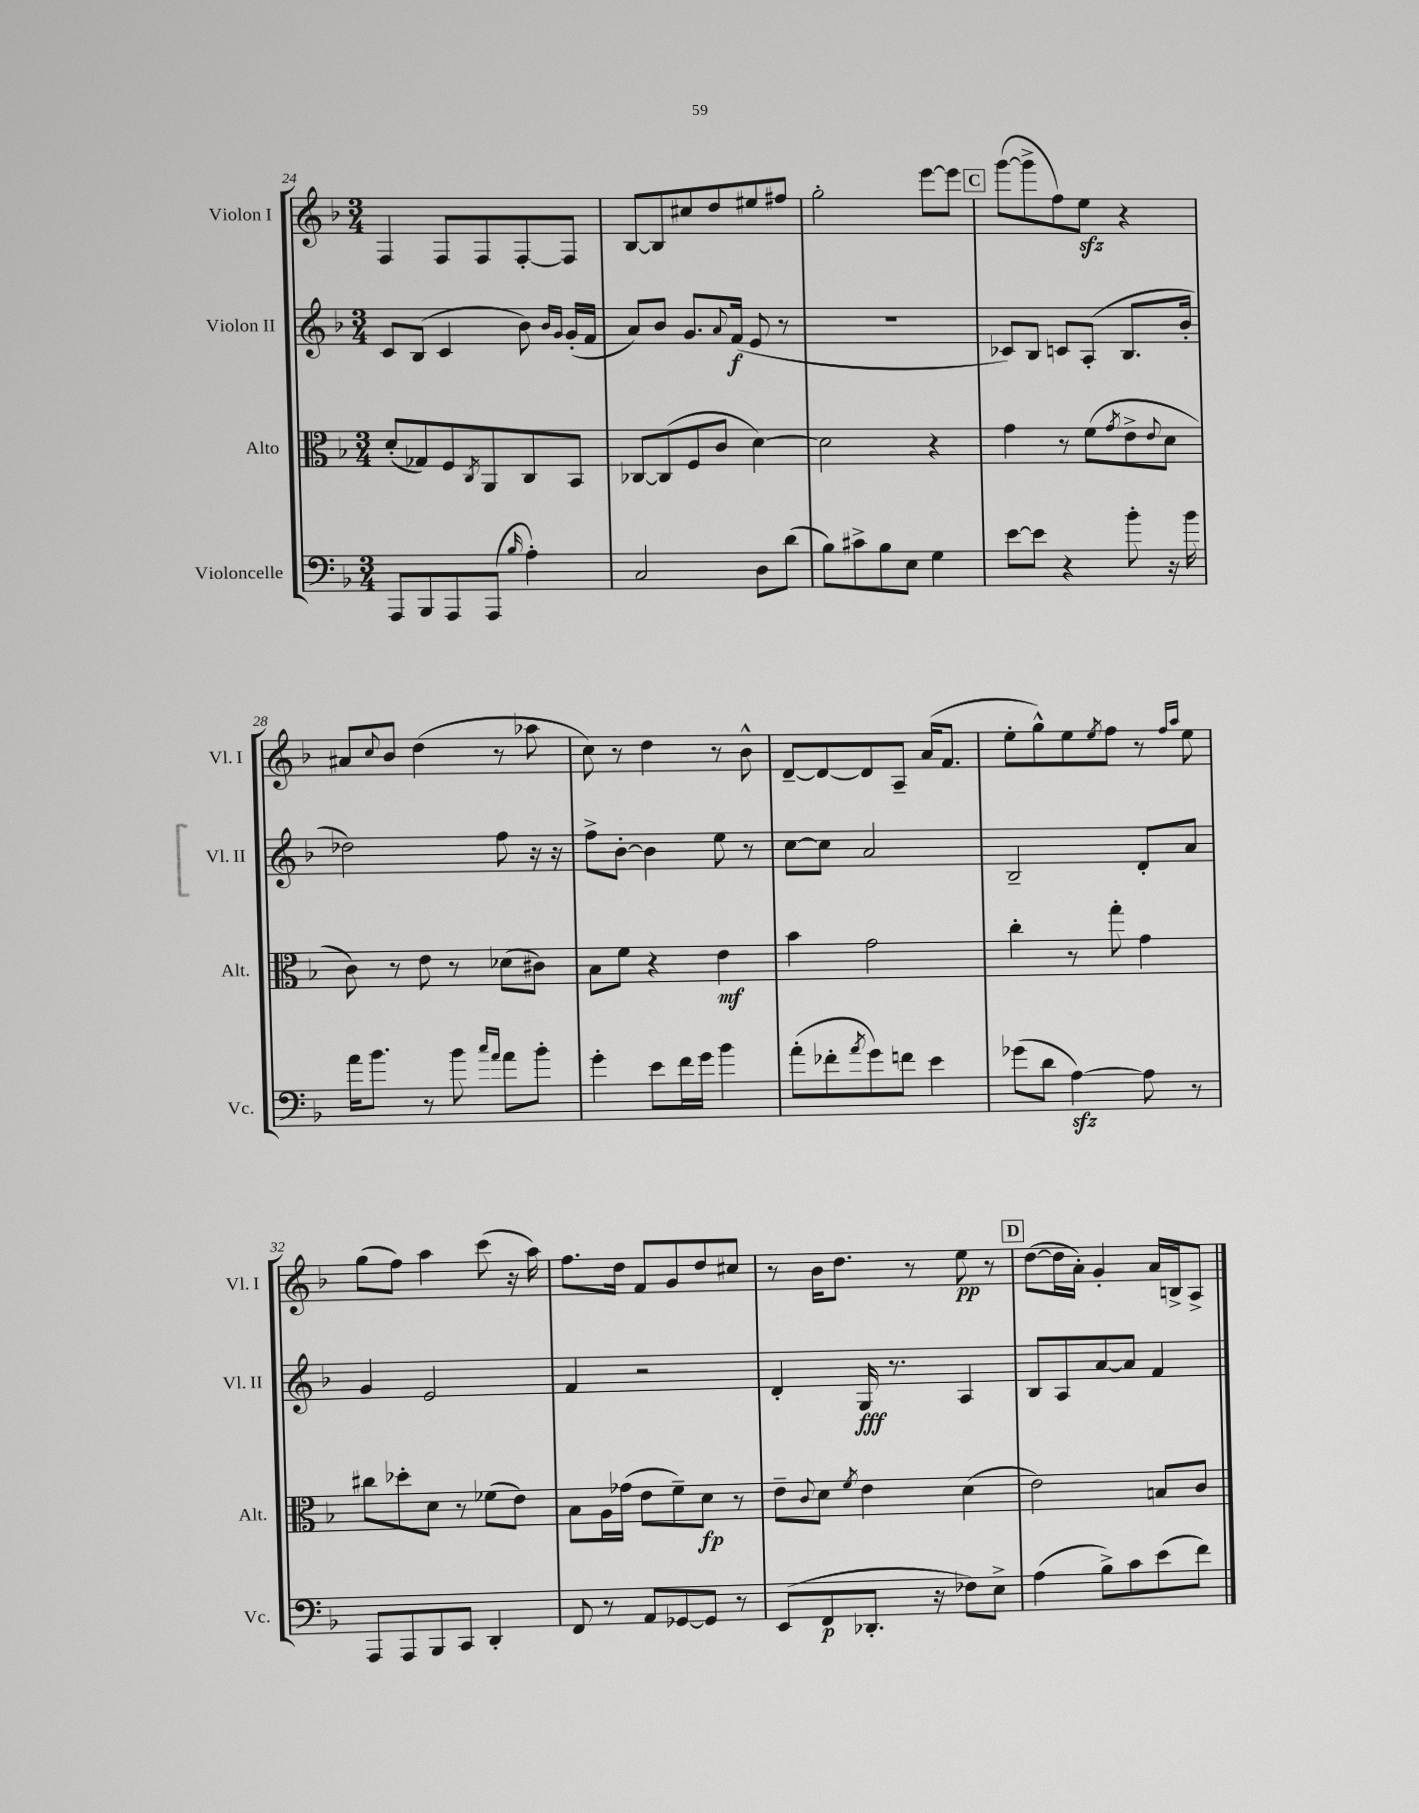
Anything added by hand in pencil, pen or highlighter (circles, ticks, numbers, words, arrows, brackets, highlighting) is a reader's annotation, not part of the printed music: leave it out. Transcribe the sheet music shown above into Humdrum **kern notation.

**kern	**dynam	**kern	**dynam	**kern	**dynam	**kern	**dynam
*part4	*part4	*part3	*part3	*part2	*part2	*part1	*part1
*staff4	*staff4	*staff3	*staff3	*staff2	*staff2	*staff1	*staff1
*I"Violoncelle	*	*I"Alto	*	*I"Violon II	*	*I"Violon I	*
*I'Vc.	*	*I'Alt.	*	*I'Vl. II	*	*I'Vl. I	*
*clefF4	*	*clefC3	*	*clefG2	*	*clefG2	*
*k[b-]	*	*k[b-]	*	*k[b-]	*	*k[b-]	*
*M3/4	*	*M3/4	*	*M3/4	*	*M3/4	*
=24	=24	=24	=24	=24	=24	=24	=24
8AAA/L	.	(8d'/L	.	8c/L	.	4F/	.
8BBB-/	.	8G-X/)	.	(8B-/J	.	.	.
8AAA/	.	8F/	.	4c/	.	8F/L	.
.	.	8qC/	.	.	.	.	.
(8AAA/J	.	8AA/	.	.	.	8F/	.
16qqB-/	.	.	.	.	.	.	.
4A'\)	.	8C/	.	8b-\)	.	[8F'/	.
.	.	.	.	16qqb-/LL	.	.	.
.	.	.	.	16qqg/JJ	.	.	.
.	.	8BB-/J	.	(16g'/LL	.	8F/J]	.
.	.	.	.	16f/JJ	.	.	.
=25	=25	=25	=25	=25	=25	=25	=25
2C/	.	[8C-X/L	.	8a/L)	.	[8B-/L	.
.	.	(8C-/]	.	8b-/J	.	8B-/]	.
.	.	8F/	.	8.g/L	.	8cc#X/	.
.	.	8c/J	.	.	.	8dd/	.
.	.	.	.	8qqa/	.	.	.
.	.	.	.	(16f/Jk	f	.	.
8D\L	.	[4d\)	.	8e/	.	8ee#X/	.
(8d\J	.	.	.	8r	.	8ff#X/J	.
=26	=26	=26	=26	=26	=26	=26	=26
8B-\L)	.	2d\]	.	2.r	.	2gg'\	.
8c#X^\	.	.	.	.	.	.	.
8B-\	.	.	.	.	.	.	.
8E\J	.	.	.	.	.	.	.
4G\	.	4r	.	.	.	[8eee\L	.
.	.	.	.	.	.	8eee\J]	.
!!LO:REH:place=s1:t=C
=27	=27	=27	=27	=27	=27	=27	=27
[8e\L	.	4g\	.	8c-X/L)	.	([8ggg\L	.
8e\J]	.	.	.	8B-/J	.	8ggg^\]	.
4r	.	8r	.	8cn/L	.	8ff\)	.
.	.	(8f\L	.	(8A'/J	.	8eezz\J	.
.	.	8qg/	.	.	.	.	.
8b-'\	.	8e^\	.	8.B-/L	.	4r	.
.	.	8qqe/	.	.	.	.	.
16r	.	8d\J	.	.	.	.	.
16b-\	.	.	.	16b-'/Jk	.	.	.
!!LO:LB:g=z
=28	=28	=28	=28	=28	=28	=28	=28
16a\KL	.	8c\)	.	2dd-X\)	.	8a#X/L	.
8.b-\J	.	.	.	.	.	.	.
.	.	.	.	.	.	8qqcc/	.
.	.	8r	.	.	.	8b-/J	.
8r	.	8e\	.	.	.	(4dd\	.
8b-\	.	8r	.	.	.	.	.
16qqcc/LL	.	.	.	.	.	.	.
16qqa/JJ	.	.	.	.	.	.	.
8a\L	.	(8d-X\L	.	8ff\	.	8r	.
8b-'\J	.	8c#X\J)	.	16r	.	8aa-X\	.
.	.	.	.	16r	.	.	.
=29	=29	=29	=29	=29	=29	=29	=29
4g'\	.	8B-\L	.	8ff^\L	.	8cc\)	.
.	.	8f\J	.	[8b-'\J	.	8r	.
8e\L	.	4r	.	4b-\]	.	4dd\	.
16f\L	.	.	.	.	.	.	.
16g\JJ	.	.	.	.	.	.	.
4b-\	.	4e\	mf	8ee\	.	8r	.
.	.	.	.	8r	.	8b-^^\	.
=30	=30	=30	=30	=30	=30	=30	=30
(8a'\L	.	4b-\	.	[8cc\L	.	[8d~/L	.
8f-X'\	.	.	.	8cc\J]	.	8d/_	.
8qa/	.	.	.	.	.	.	.
8g\)	.	2g\	.	2a/	.	8d/]	.
8fn\J	.	.	.	.	.	8A~/J	.
4e\	.	.	.	.	.	(16a/KL	.
.	.	.	.	.	.	8.f/J	.
=31	=31	=31	=31	=31	=31	=31	=31
(8g-X\L	.	4cc'\	.	2B-~/	.	8ee'\L	.
8d\J	.	.	.	.	.	8gg^^\)	.
[4Azz\)	.	8r	.	.	.	8ee\	.
.	.	.	.	.	.	8qee/	.
.	.	8gg'\	.	.	.	8ff\J	.
8A\]	.	4g\	.	8d'/L	.	8r	.
.	.	.	.	.	.	16qqff/LL	.
.	.	.	.	.	.	16qqaa/JJ	.
8r	.	.	.	8a/J	.	8ee\	.
!!LO:LB:g=z
=32	=32	=32	=32	=32	=32	=32	=32
8AAA/L	.	8cc#X\L	.	4g/	.	(8gg\L	.
8AAA/	.	8dd-X'\	.	.	.	8ff\J)	.
8BBB-/	.	8d\J	.	2e/	.	4aa\	.
8CC/J	.	8r	.	.	.	.	.
4DD'/	.	(8f-X\L	.	.	.	(8ccc\	.
.	.	8e\J)	.	.	.	16r	.
.	.	.	.	.	.	16aa\)	.
=33	=33	=33	=33	=33	=33	=33	=33
8FF/	.	8B-\L	.	4f/	.	8.ff\L	.
8r	.	16A\L	.	.	.	.	.
.	.	(16g-X\JJ	.	.	.	16dd\Jk	.
8AA/L	.	8e\L	.	2r	.	8f/L	.
[8GG-X/	.	8f~\)	.	.	.	8g/	.
8GG-/J]	.	8d\J	fp	.	.	8dd/	.
8r	.	8r	.	.	.	8cc#X/J	.
=34	=34	=34	=34	=34	=34	=34	=34
(8EE/L	.	8e~\L	.	4d'/	.	8r	.
.	.	8qqc/	.	.	.	.	.
8FF/	p	8d\J	.	.	.	16b-\KL	.
.	.	.	.	.	.	8.dd\J	.
.	.	8qf/	.	.	.	.	.
8.DD-X'/J	.	4e\	.	16G/	fff	.	.
.	.	.	.	8.r	.	.	.
.	.	.	.	.	.	8r	.
16r	.	.	.	.	.	.	.
8F-X\L)	.	(4d\	.	4A/	.	8ee\	pp
8E^\J	.	.	.	.	.	8r	.
!!LO:REH:place=s1:t=D
=35	=35	=35	=35	=35	=35	=35	=35
(4A\	.	2e\)	.	8B-/L	.	([8dd\L	.
.	.	.	.	8A/	.	16dd\L]	.
.	.	.	.	.	.	16a'\JJ)	.
8B-^\L)	.	.	.	[8a/	.	4g'/	.
8c\	.	.	.	8a/J]	.	.	.
(8e\	.	8Bn/L	.	4f/	.	16a/LL	.
.	.	.	.	.	.	16Bn^/J	.
8f\J)	.	8c/J	.	.	.	8A^/J	.
==	==	==	==	==	==	==	==
*-	*-	*-	*-	*-	*-	*-	*-
